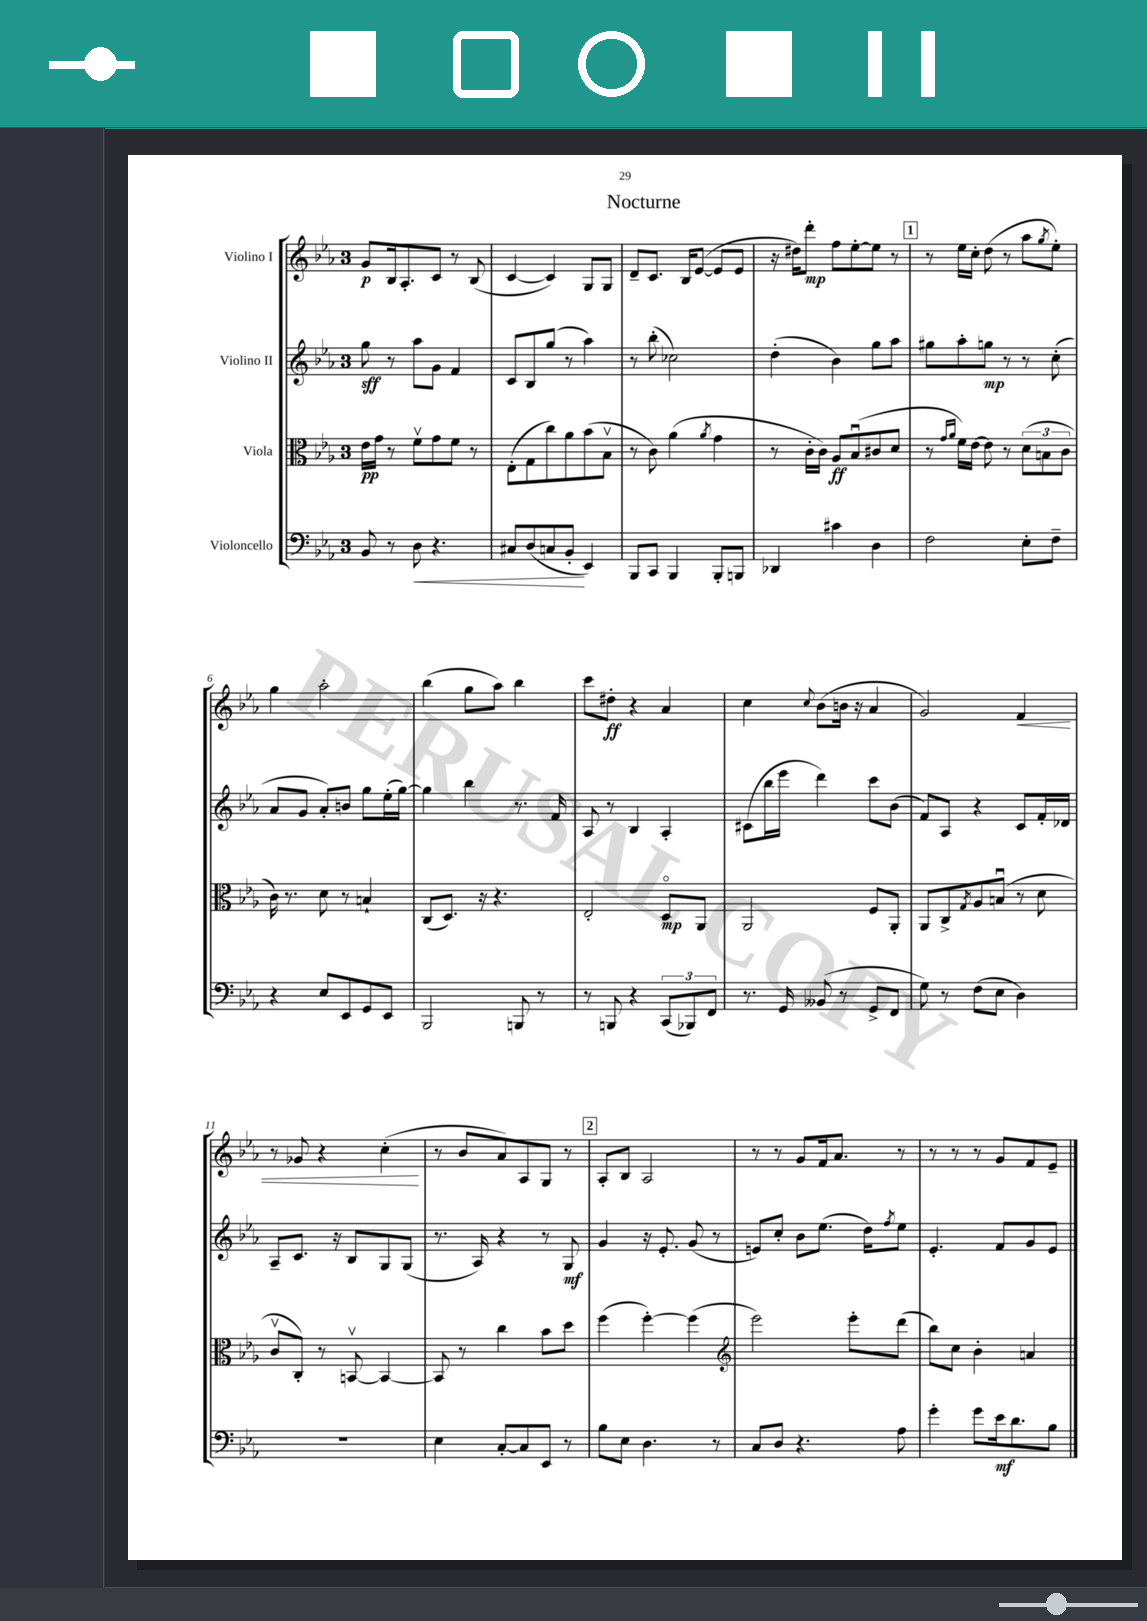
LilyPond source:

\header { title = "Nocturne" }
<<
\new StaffGroup <<
\new Staff = "s0" \with { instrumentName = "Violino I" } {
    \clef treble \key ees \major \once \override Staff.TimeSignature.style = #'single-digit \time 3/4
    g'8\p bes16 aes8.-. c'8 r8 bes8( |
    c'4~ c'4) g8 g8 |
    d'8-- c'8. bes16 ees'8~( ees'8 ees'8 |
    r16 dis''16) d'''8-.\mp f''8 ees''8~-. ees''8 r8 |
    \mark \markup { \box "1" } r8 ees''16 c''16-. d''8( r8 aes''8 \acciaccatura { g''8 } ees''8-.) |
    g''4 aes''2-. |
    bes''4( g''8 aes''8) bes''4 |
    c'''8 dis''8-.\ff r4 aes'4 |
    c''4 \appoggiatura { c''8 } bes'8( b'16 r16 aes'4 |
    g'2) f'4\< |
    r8 ges'8 r4 c''4-.\!( |
    r8 bes'8 aes'8) aes8 g8 r8 |
    \mark \markup { \box "2" } aes8-. bes8 aes2 |
    r8 r8 g'8 f'16 aes'8. r8 |
    r8 r8 r8 g'8 f'8 ees'8-- \bar "|." |
}
\new Staff = "s1" \with { instrumentName = "Violino II" } {
    \clef treble \key ees \major \once \override Staff.TimeSignature.style = #'single-digit \time 3/4
    g''8\sff r8 aes''8 g'8 f'4 |
    c'8 bes8 g''8( r8 aes''4) |
    r8 bes''8-.( ces''2) |
    d''4-.( bes'4) g''8 aes''8 |
    \mark \markup { \box "1" } gis''8 aes''8-. g''8\mp r8 r8 c''8-.( |
    aes'8 g'8 aes'8-.) b'8 g''8 ees''16-.( g''16~) |
    g''4 bes''4 r8. f'16 |
    aes8 r8 bes4 aes4-. |
    cis'8( bes''16 ees'''16 d'''4) c'''8 bes'8( |
    f'8) aes8 r4 c'8 f'16-. des'16 |
    aes8-- c'8. r16 bes8 g8 g8( |
    r8. aes16) r4 r8 g8\mf |
    \mark \markup { \box "2" } g'4 r16 ees'8.-. g'8( r8 |
    e'8) c''8-. bes'8 ees''8.( d''16) \acciaccatura { f''8 } ees''8 |
    ees'4.-. f'8 g'8 ees'8 \bar "|." |
}
\new Staff = "s2" \with { instrumentName = "Viola" } {
    \clef alto \key ees \major \once \override Staff.TimeSignature.style = #'single-digit \time 3/4
    ees'16\pp g'16 r8 f'8\upbow g'8 f'8 r8 |
    ees8-.( g8 c''8) aes'8 bes'8( bes8\upbow |
    r8 c'8) aes'4( \acciaccatura { aes'8 } g'4 |
    r8 c'16-. c'16) aes8\ff bes8\downbow( cis'8 d'8 |
    \mark \markup { \box "1" } r8 \grace { g'16 aes'16 } f'16) ees'16~ ees'8 r8 \tuplet 3/2 { d'8( b8 c'8 } |
    c'16) r8. d'8 r8 b4-! |
    c8( d8.) r16 r4. |
    ees2-. d8\flageolet\mp aes,8 |
    aes,2 f8 aes,8-. |
    aes,8 c8-> \acciaccatura { g8 } aes8 b8\downbow( r8 d'8 |
    c'8\upbow c8-.) r8 b,8~\upbow b,4~ |
    b,8 r8 c''4 bes'8 d''8 |
    \mark \markup { \box "2" } f''4( f''4~-.) f''4( |
    \clef treble ees'''2) ees'''8-. d'''8( |
    bes''8) c''8 bes'4-. a'4 \bar "|." |
}
\new Staff = "s3" \with { instrumentName = "Violoncello" } {
    \clef bass \key ees \major \once \override Staff.TimeSignature.style = #'single-digit \time 3/4
    bes,8 r8 d8\< r4. |
    cis8 d8( c8 bes,8-.\! ees,4) |
    bes,,8 c,8 bes,,4 bes,,8-. b,,8 |
    des,4 cis'4 d4 |
    \mark \markup { \box "1" } f2 ees8-. f8-- |
    r4 ees8 ees,8 g,8 ees,8 |
    bes,,2 b,,8 r8 |
    r8 b,,8 r4 \tuplet 3/2 { c,8( bes,,8) f,8 } |
    r8. g,16 beses,8( r8 g,8-> f,8 |
    g8) r8 f8( ees8 d4) |
    R2. |
    ees4 c8~-. c8 ees,8 r8 |
    \mark \markup { \box "2" } bes8 ees8 d4. r8 |
    c8 d8 r4. aes8 |
    g'4-. g'8 ees'16\mf d'8. bes8 \bar "|." |
}
>>
>>
